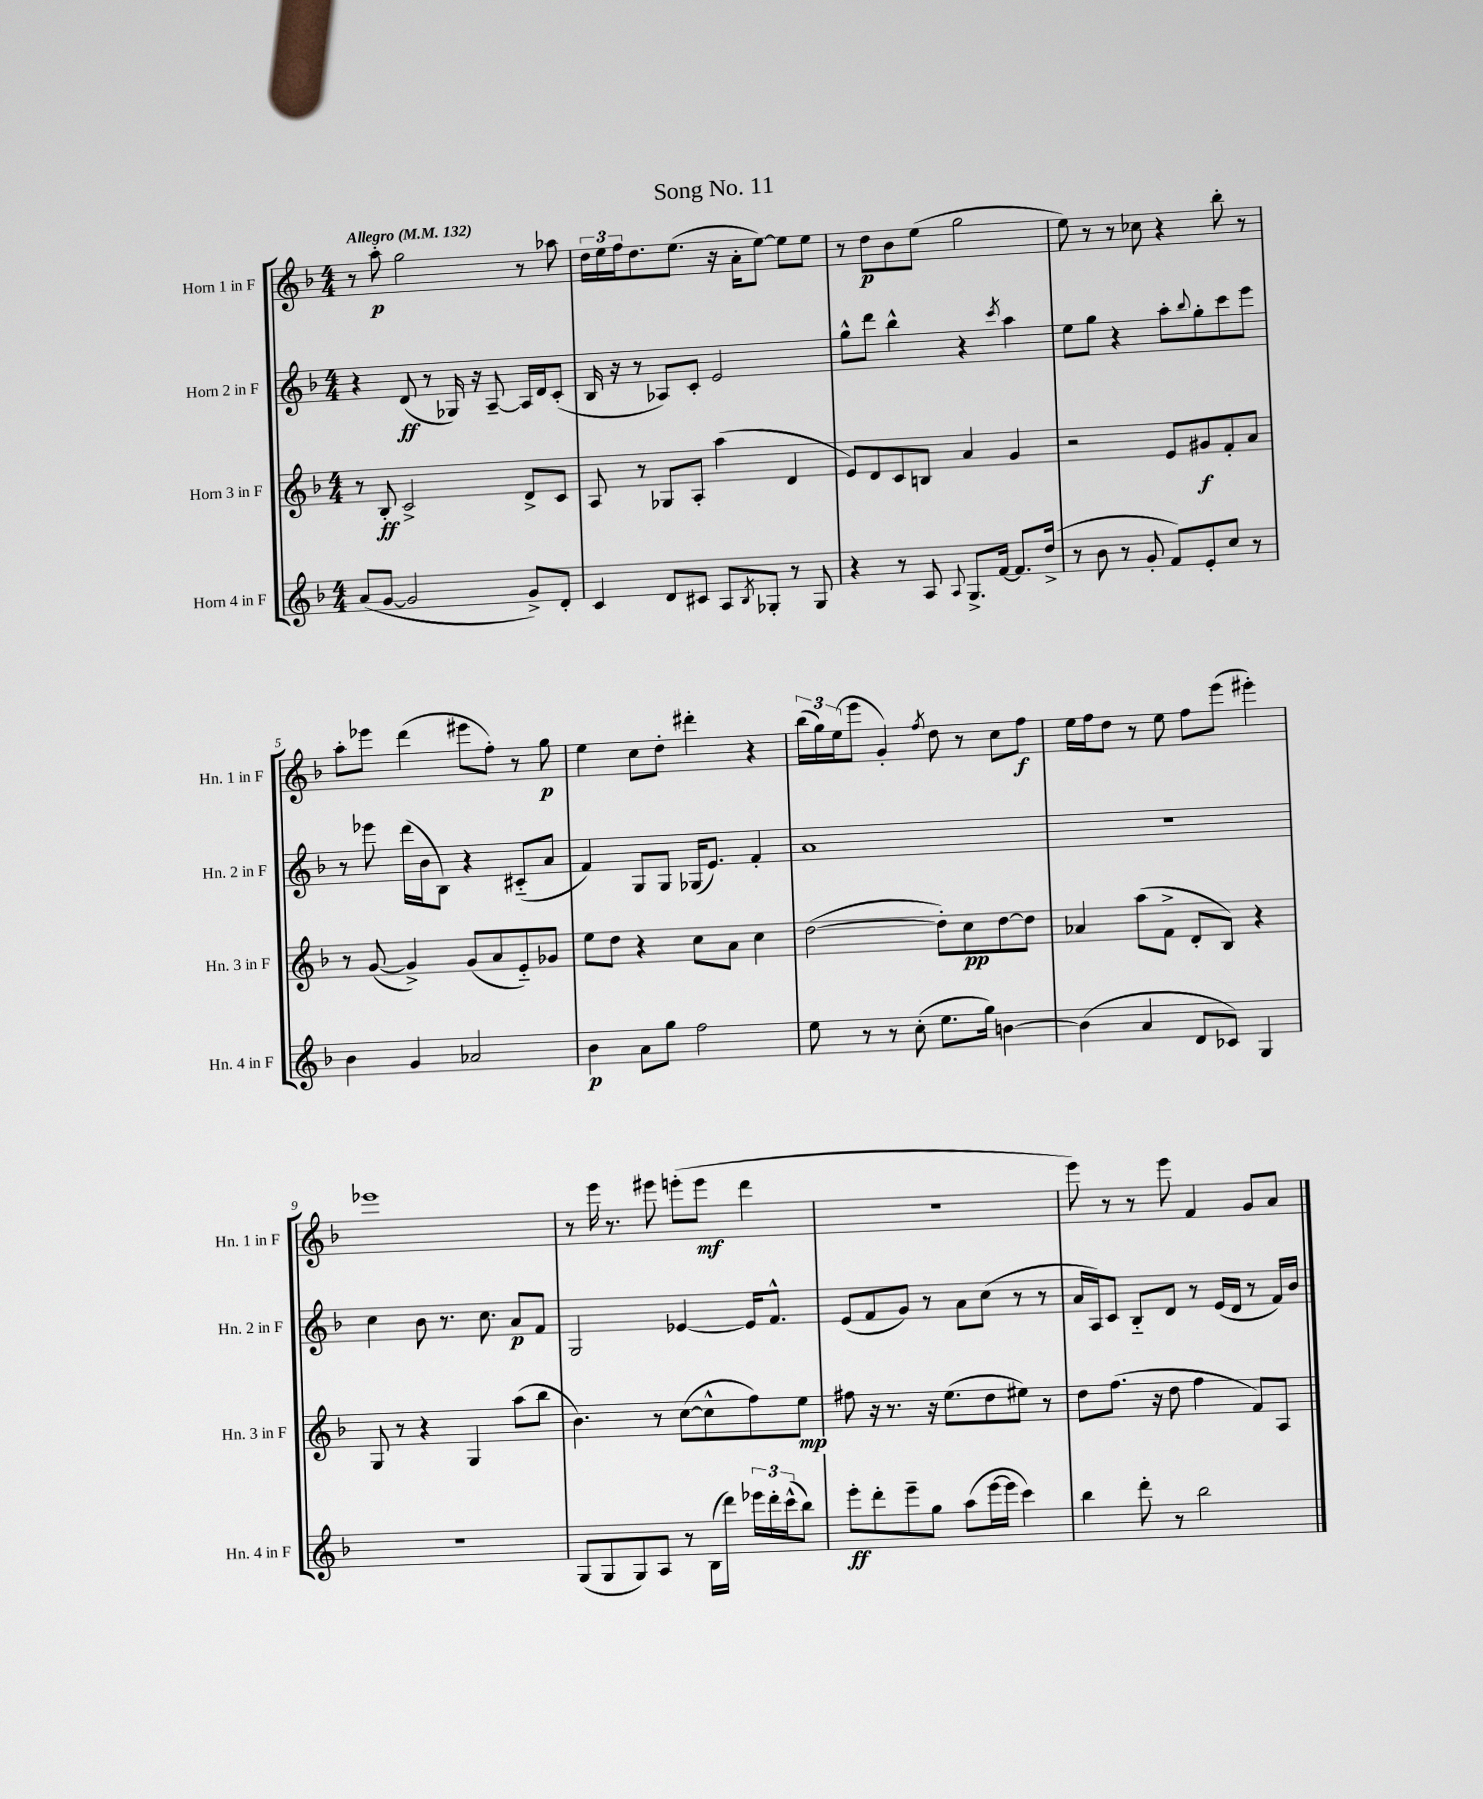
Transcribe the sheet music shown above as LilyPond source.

\header { title = "Song No. 11" }
<<
\new StaffGroup <<
\new Staff = "s0" \with { instrumentName = "Horn 1 in F" shortInstrumentName = "Hn. 1 in F" } {
    \clef treble \key f \major \numericTimeSignature \time 4/4 \tempo "Allegro" 4 = 132
    r8 a''8-.\p g''2 r8 aes''8 |
    \tuplet 3/2 { d''16 e''16 f''16 } d''8. e''8.( r16 a'16-. e''8~) e''8 e''8 |
    r8 d''8\p bes'8 e''8( g''2 |
    e''8) r8 r8 ces''8 r4 bes''8-. r8 |
    a''8-. ees'''8 d'''4( eis'''8 f''8-.) r8 g''8\p |
    e''4 c''8 d''8-. dis'''4-. r4 |
    \tuplet 3/2 { bes''16( g''16) e''16( } e'''8 g'4-.) \acciaccatura { f''8 } d''8 r8 c''8 f''8\f |
    e''16 f''16 d''8 r8 e''8 f''8 e'''8( eis'''4-.) |
    ees'''1 |
    r8 e'''16 r8. eis'''8 e'''8-.( e'''8\mf d'''4 |
    R1 |
    e'''8) r8 r8 e'''8 f'4 g'8 a'8 \bar "|." |
}
\new Staff = "s1" \with { instrumentName = "Horn 2 in F" shortInstrumentName = "Hn. 2 in F" } {
    \clef treble \key f \major \numericTimeSignature \time 4/4
    r4 d'8\ff( r8 ges16) r16 a8~-- a16 d'16 c'8-.( |
    bes16 r16 r8 aes8) c'8-. e'2 |
    g''8-^ d'''8 bes''4-^ r4 \acciaccatura { c'''8 } a''4 |
    e''8 g''8 r4 a''8-. \appoggiatura { bes''8 } g''8-. c'''8 e'''8 |
    r8 ees'''8 d'''16( bes'16 bes8) r4 cis'8-_( a'8 |
    f'4) g8 g8 ges16( e'8.) f'4-. |
    a'1 |
    R1 |
    c''4 bes'8 r8. c''8. a'8\p f'8 |
    g2 ees'4~ ees'16 f'8.-^ |
    e'8( f'8 g'8) r8 a'8 c''8( r8 r8 |
    a'16 a16) c'8 bes8-_ d'8 r8 e'16( d'16 r8 f'16) bes'16 \bar "|." |
}
\new Staff = "s2" \with { instrumentName = "Horn 3 in F" shortInstrumentName = "Hn. 3 in F" } {
    \clef treble \key f \major \numericTimeSignature \time 4/4
    r8 bes8-.\ff c'2-> d'8-> c'8 |
    a8 r8 ges8 a8-. a''4( d'4 |
    e'8) d'8 c'8 b8 a'4 g'4 |
    r2 e'8 gis'8\f f'8-. a'8 |
    r8 g'8~( g'4->) g'8( a'8 e'8-_) ges'8 |
    e''8 d''8 r4 c''8 a'8 c''4 |
    d''2~( d''8-.) c''8\pp d''8~ d''8 |
    aes'4 a''8( f'8-> d'8-. bes8) r4 |
    g8 r8 r4 g4 a''8( bes''8 |
    bes'4.) r8 c''8~( c''8-^ f''8) e''8\mp |
    fis''8 r16 r8. r16 e''8.( d''8 eis''8) r8 |
    d''8 f''8.( r16 d''8 f''4 f'8) a8 \bar "|." |
}
\new Staff = "s3" \with { instrumentName = "Horn 4 in F" shortInstrumentName = "Hn. 4 in F" } {
    \clef treble \key f \major \numericTimeSignature \time 4/4
    a'8( g'8~ g'2 g'8->) d'8-. |
    c'4 d'8 cis'8 a8 \acciaccatura { bes8 } ges8-. r8 ges8 |
    r4 r8 a8 \appoggiatura { a8 } g8.-> f'16~ f'8. d''16->( |
    r8 bes'8 r8 g'8-. f'8) e'8-. c''8 r8 |
    bes'4 g'4 aes'2 |
    bes'4\p a'8 g''8 f''2 |
    e''8 r8 r8 c''8-.( e''8. g''16) b'4~ |
    b'4( a'4 d'8 ces'8) g4 |
    r1 |
    g8( g8 g8) a8 r8 bes16( d'''16) \tuplet 3/2 { ees'''16 d'''16-. c'''16-^( } bes''8) |
    e'''8-.\ff d'''8-. e'''8-- g''8 a''8( e'''16~ e'''16 c'''4) |
    bes''4 d'''8-. r8 bes''2 \bar "|." |
}
>>
>>
